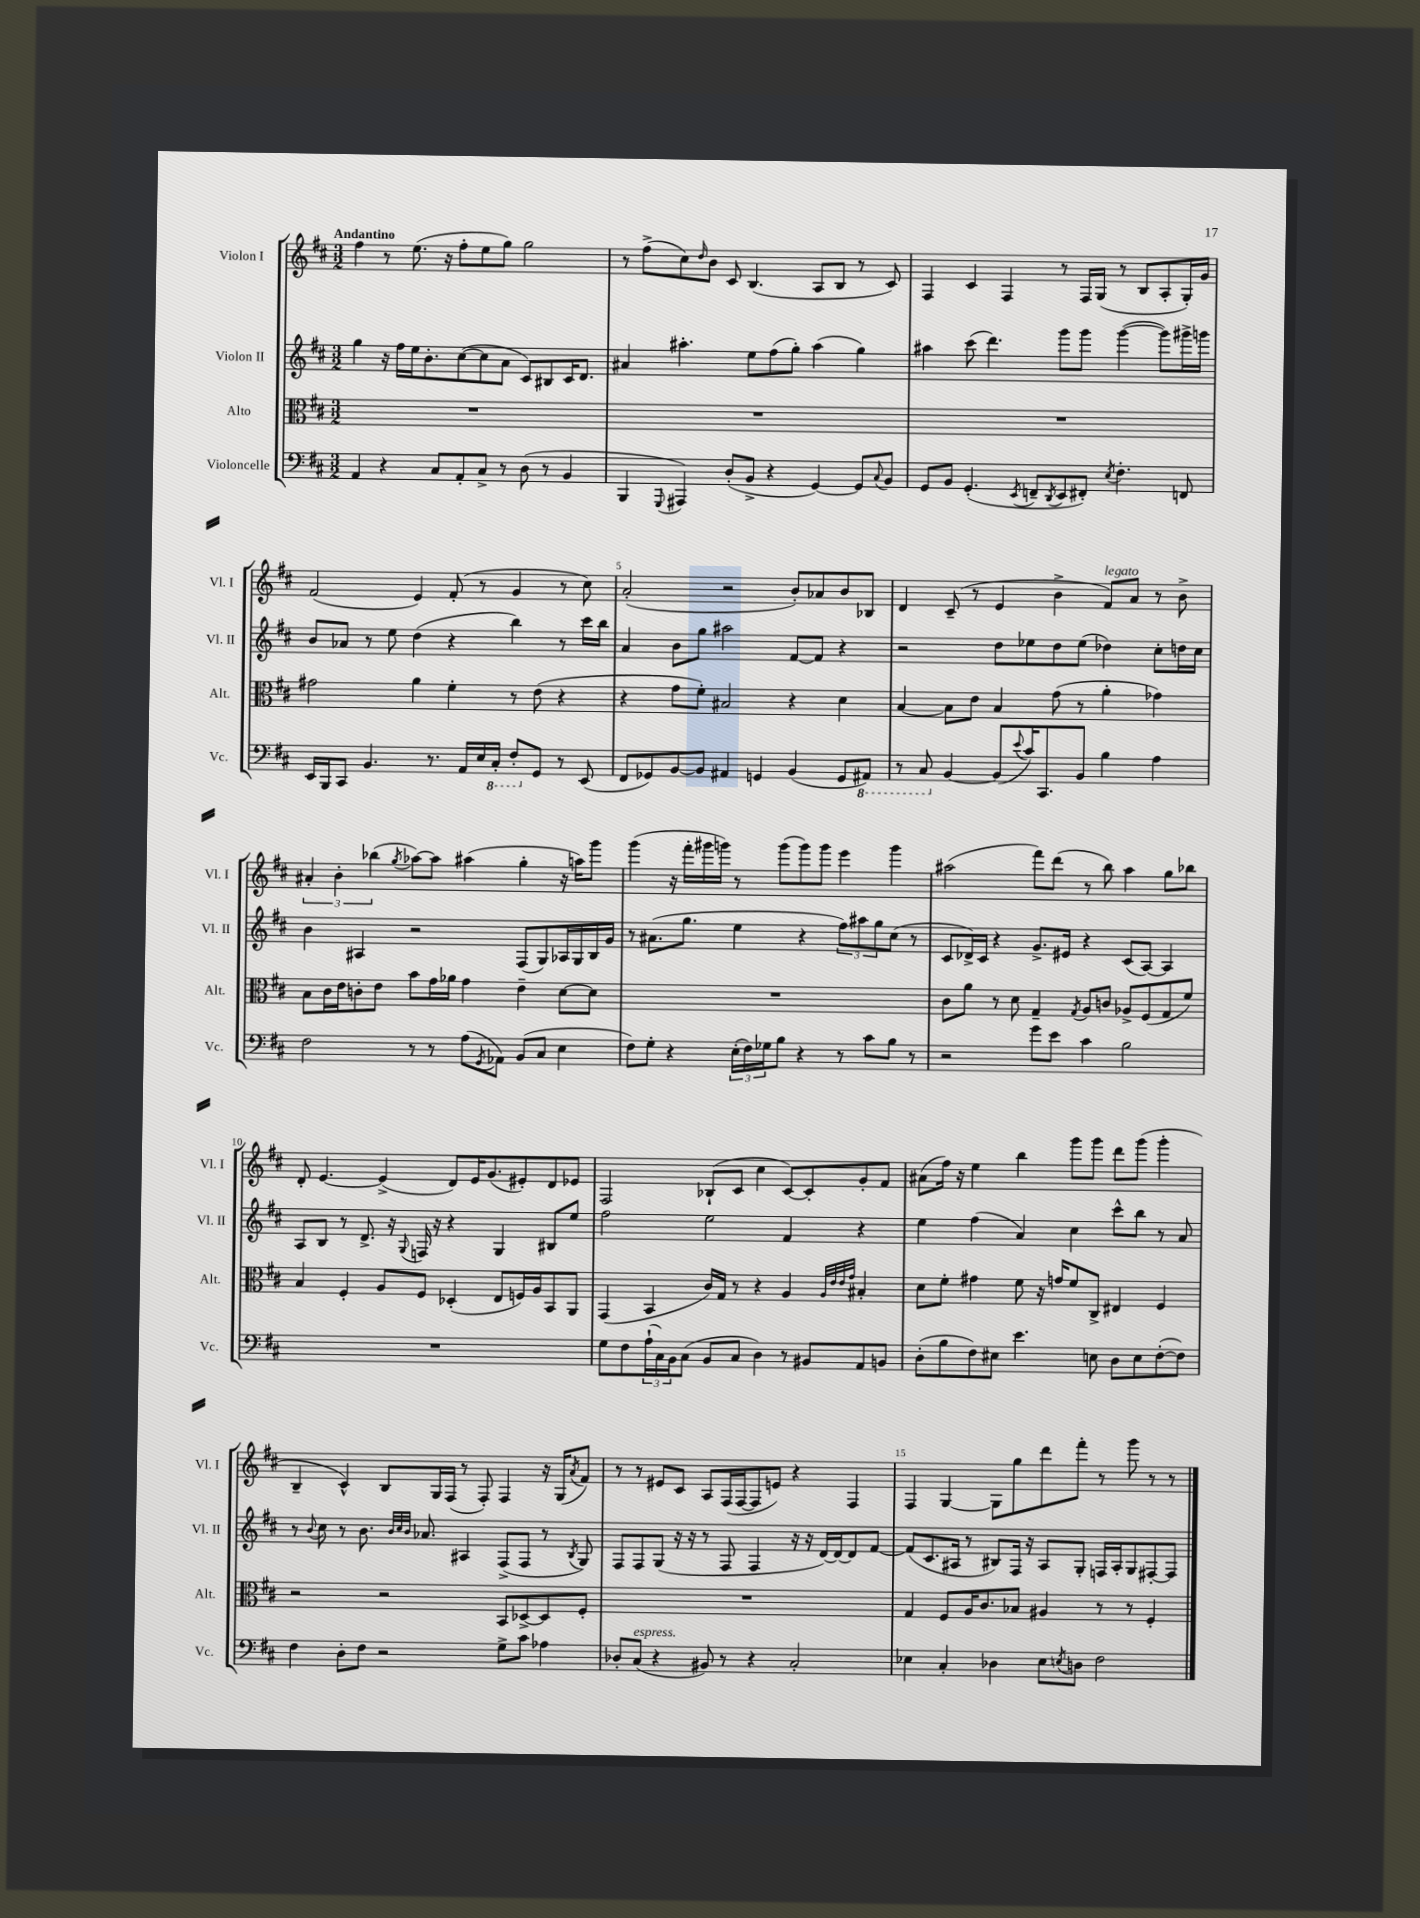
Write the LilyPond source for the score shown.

<<
\new StaffGroup <<
\new Staff = "s0" \with { instrumentName = "Violon I" shortInstrumentName = "Vl. I" } {
    \clef treble \key d \major \numericTimeSignature \time 3/2 \tempo "Andantino"
    fis''4 r8 e''8.( r16 fis''8-. e''8 g''8) g''2 |
    r8 fis''8->( cis''8) \grace { d''16 } b'8 cis'8 b4.( a8 b8 r8 cis'8) |
    fis4 cis'4 fis4 r8 fis16 g16( r8 b8 a8-. g16-.) g'16 |
    fis'2( e'4) fis'8-.( r8 g'4 r8 cis''8) |
    a'2-.( r2 b'8-.) aes'8 b'8 bes8 |
    d'4 cis'8--( r8 e'4 b'4-> fis'8^\markup { \italic "legato" }) a'8 r8 b'8-> |
    \tuplet 3/2 { ais'4-. b'4-. bes''4( } \acciaccatura { g''8 } aes''8~) aes''8 ais''4( g''4-. r16 a''16) g'''8 |
    g'''4( r16 fis'''16-. gis'''16 g'''16) r8 g'''8( g'''8) g'''8 e'''4 g'''4 |
    ais''2( fis'''8) d'''8( r8 b''8) ais''4 g''8 bes''8 |
    d'8-. e'4.~ e'4->( d'8) e'16 g'8.( eis'8-.) d'8 ees'8 |
    fis2 bes8-!( cis'8 cis''4 cis'8~) cis'8-. g'8-. fis'8 |
    ais'8( fis''16) r16 e''4 b''4 g'''8 g'''8 d'''8 g'''8( g'''4-. |
    b4-- cis'4-^) b8 g16 fis16( r8 fis8-.) fis4 r16 g16( \acciaccatura { a'8 } fis'8) |
    r8 r8 eis'8 cis'8 a8 fis16( fis16~ fis8 e'8) r4 fis4 |
    fis4 g4~ g8 g''8 d'''8 fis'''8-. r8 g'''8 r8 r8 \bar "|." |
}
\new Staff = "s1" \with { instrumentName = "Violon II" shortInstrumentName = "Vl. II" } {
    \clef treble \key d \major \numericTimeSignature \time 3/2
    g''4 r16 fis''16 e''16 b'8.-. cis''8~( cis''8 a'8 cis'8) bis8 cis'16 d'8. |
    ais'4 ais''4.-. e''8 fis''8( g''8-.) ais''4( g''4) |
    ais''4 cis'''8( d'''4.) g'''8 g'''8 g'''4~( g'''8) gis'''16-> g'''16 |
    b'8 aes'8 r8 e''8 d''4( r4 b''4) r8 cis'''16 b''16 |
    a'4 b'8 g''8 ais''2 fis'8~ fis'8 r4 |
    r2 d''8 ees''8 d''8 ees''8( des''4) cis''8-. d''16 cis''16 |
    b'4 ais4 r2 fis8( g8) aes16 g16 b16 g'16 |
    r8 ais'8.( g''8. e''4 r4 \tuplet 3/2 { fis''8) ais''8 g''8 } cis''8( r8 |
    cis'8 des'16->) cis'16 r4 g'8.-> eis'16 r4 cis'8( a8~) a4 |
    a8 b8 r8 d'8.-> r16 \appoggiatura { g8 } f16 r16 r4 g4 bis8 e''8 |
    fis''2 e''2 fis'4 r4 |
    e''4 fis''4( a'4) cis''4 cis'''8-^ b''8 r8 a'8 |
    r8 \appoggiatura { b'8 } cis''8 r8 b'8. \grace { b'32 cis''32 b'32 } aes'8. ais4 fis8->( fis8 r8 \acciaccatura { b8 } g8) |
    fis8 fis8 g8( r16 r16 r8 fis8 fis4 r16 r16 d'16~) d'16~ d'8 fis'8~ |
    fis'8( cis'8. ais16 r8 bis8) fis16 r16 ais8 g8-. f16 ais16-. g8 fis8~-. fis8 \bar "|." |
}
\new Staff = "s2" \with { instrumentName = "Alto" shortInstrumentName = "Alt." } {
    \clef alto \key d \major \numericTimeSignature \time 3/2
    R1. |
    R1. |
    R1. |
    gis'2 a'4 fis'4-. r8 e'8( r4 |
    r4 g'8 fis'8-.) bis2 r4 d'4 |
    b4~ b8 e'8 b4 g'8( r8 a'4-. ges'4) |
    b8 cis'16 e'16 c'8-. e'8 b'8 g'16 aes'16 g'4 e'4-- d'8~ d'8 |
    R1. |
    cis'8 a'8 r8 d'8 g4-- \acciaccatura { g8 } a8 c'8 aes8-> fis8( g8 fis'8) |
    b4 fis4-. a8 fis8 des4-.( e8 f16) a16 b,8 a,8 |
    g,4( b,4 cis'16) g16 r8 r4 a4 \grace { a32 e'32 e'32 g'32 } bis4-. |
    d'8 fis'8-. gis'4 fis'8 r16 g'16 fis'8 cis8-> eis4 fis4 |
    r2 r2 b,8 des8~-> des8 fis8-. |
    R1. |
    g4 fis8 a16 cis'8. bes8 ais4 r8 r8 fis4-. \bar "|." |
}
\new Staff = "s3" \with { instrumentName = "Violoncelle" shortInstrumentName = "Vc." } {
    \clef bass \key d \major \numericTimeSignature \time 3/2
    a,4 r4 cis8 a,8-. cis8-> r8 d8( r8 b,4 |
    b,,4 \appoggiatura { g,,8 } ais,,4) d8-.( b,8-> r4 g,4~) g,8 \appoggiatura { cis8 } b,8 |
    g,8 b,8 g,4.-.( \acciaccatura { e,8 } f,8-- \acciaccatura { d,8 } e,8 fis,8-.) \acciaccatura { e8 } fis4.-. f,8 |
    e,16 b,,16 cis,8 b,4. r8. a,16 e16 \ottava #-1 cis,16-. fis,8-. \ottava #0 g,8 r8 e,8( |
    fis,8 ges,8) b,8~ b,8 ais,4 g,4 b,4( g,8 \ottava #-1 ais,,8) |
    r8 cis,8 \ottava #0 b,4~ b,8( \appoggiatura { e'8 } cis'16) cis,8. b,8 b4 a4 |
    fis2 r8 r8 a8( \acciaccatura { g,8 } aes,8) b,8( cis8 e4 |
    fis8) g8-. r4 \tuplet 3/2 { e16-.( fis16) ges16 } b8 r4 r8 cis'8 b8 r8 |
    r2 g'8 e'8 cis'4 b2 |
    R1. |
    g8 fis8 \tuplet 3/2 { a16-!( cis16) b,16 } cis8( b,8 cis8 d4) r8 bis,8 a,8 b,8 |
    d8-.( b8 fis8) eis8 e'4. e8 d8 e8 fis8~-.( fis8) |
    fis4 d8-. fis8 r2 g8-> cis'8 aes4 |
    des8-. cis8^\markup { \italic "espress." }( r4 bis,8) r8 r4 cis2-. |
    ees4 cis4-. des4 ees8 \acciaccatura { e8 } d8 fis2 \bar "|." |
}
>>
>>
\layout { \context { \Score \override BarNumber.break-visibility = ##(#f #t #t) barNumberVisibility = #(every-nth-bar-number-visible 5) } }
